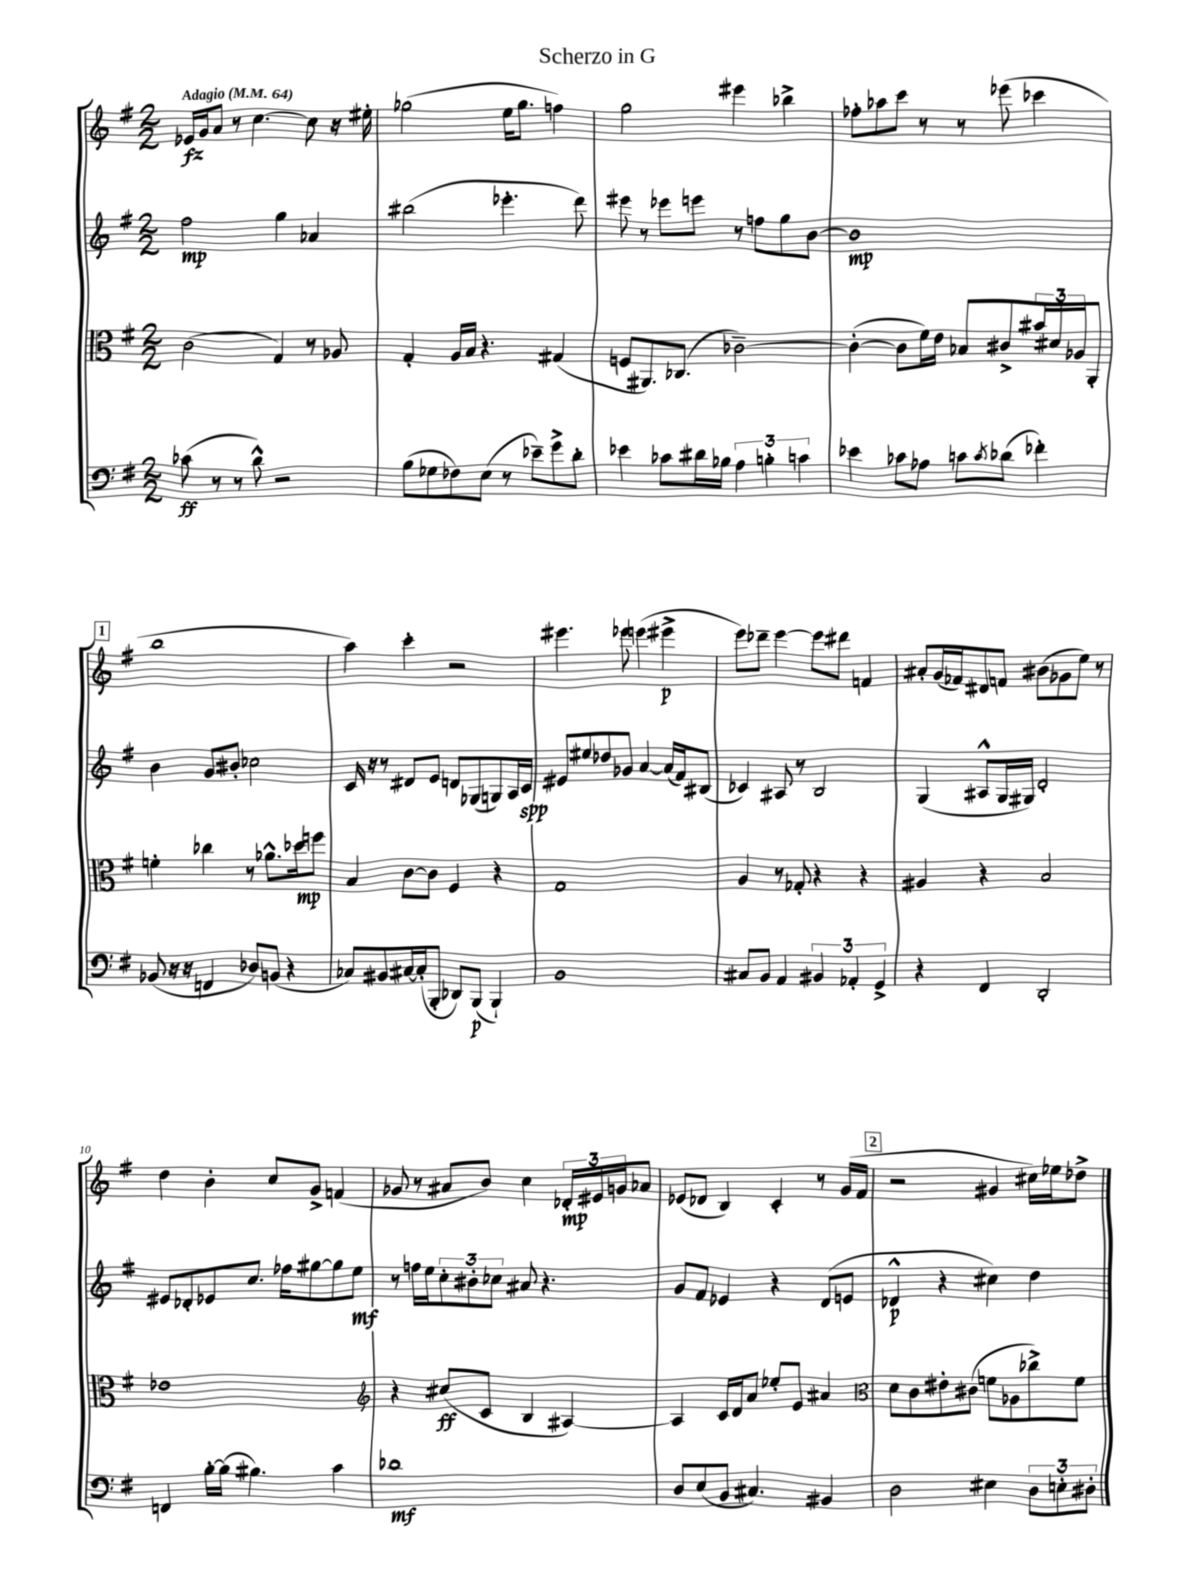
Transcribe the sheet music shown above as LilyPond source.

\header { title = "Scherzo in G" }
<<
\new StaffGroup <<
\new Staff = "s0" {
    \clef treble \key g \major \numericTimeSignature \time 2/2 \tempo "Adagio" 4 = 64
    ees'16\fz g'16 a'8 r8 c''4.~ c''8 r16 eis''16-. |
    ges''2( e''16 ges''8. f''4) |
    g''2 eis'''4 bes''4-> |
    fes''8-. aes''8 c'''8 r8 r8 ees'''8( ces'''4 |
    \mark \markup { \box "1" } b''1 |
    a''4) c'''4-. r2 |
    eis'''4. ees'''8 e'''4( eis'''4->\p |
    e'''8) des'''8-- e'''4~ e'''8 dis'''8 f'4 |
    ais'8-. g'16( fes'16) dis'8 f'8 bis'8( ges'8 e''8) r8 |
    d''4 b'4-. c''8 g'8-> f'4( |
    ges'8 r8 ais'8 b'8) c''4 \tuplet 3/2 { des'16-.\mp eis'16 g'16 } aes'8 |
    ees'8( des'8 b4) c'4-. r8 g'16( fis'16 |
    \mark \markup { \box "2" } r2 gis'4 cis''16) ees''16 des''8-> \bar "|." |
}
\new Staff = "s1" {
    \clef treble \key g \major \numericTimeSignature \time 2/2
    fis''2\mp g''4 aes'4 |
    bis''2( ees'''4.-. d'''8) |
    eis'''8 r8 ees'''8 e'''8 r8 f''8 g''8 b'8~ |
    b'1\mp |
    \mark \markup { \box "1" } b'4 g'8 bis'8-. ces''2 |
    c'16 r16 r8 dis'8 e'8 d'8 ges8( g8) a16 c'16\spp |
    eis'8 eis''8 des''8 ges'8 a'4~ a'16( fis'16) bis8( |
    ces'4) ais8 r8 b2 |
    g4( ais8-^ g16 gis16) d'2-. |
    eis'8 des'8-. ees'8 c''8. fes''16 gis''8~ gis''8 e''8\mf |
    r8 f''16 e''16 \tuplet 3/2 { c''8-. bis'8-. ces''8 } ais'8 r4. |
    g'8 fis'8 ees'4 r4 d'8( e'8 |
    \mark \markup { \box "2" } des'4-^\p r4 cis''4) d''4 \bar "|." |
}
\new Staff = "s2" {
    \clef alto \key g \major \numericTimeSignature \time 2/2
    c'2( g4) r8 aes8 |
    g4-. a16 b16 r4. gis4( |
    f8 ais,8.) ces8.( ces'2~--) |
    ces'4~-.( ces'8 fis'16) e'16 bes8 cis'8-> \tuplet 3/2 { bis'16 dis'16 aes16 } a,8-. |
    \mark \markup { \box "1" } f'4-. ces''4 r8 aes'8.-^ des''16\mp f''8 |
    b4 c'8~ c'8 fis4 r4 |
    g1 |
    a4 r8 ges8-. r4 r4 |
    ais4 r4 b2 |
    ees'1 |
    \clef treble r4 cis''8\ff( c'8 b4 ais4~) |
    ais4 c'16 d'16 a'8 ees''8-. e'8 ais'4 |
    \mark \markup { \box "2" } \clef alto d'8 c'8 eis'8-. cis'8( f'8 aes8 ces''8->) f'8 \bar "|." |
}
\new Staff = "s3" {
    \clef bass \key g \major \numericTimeSignature \time 2/2
    ces'8\ff( r8 r8 d'8-^) r2 |
    b8( ges8 fes8) e8( r8 ees'8--) g'8-> d'8-. |
    ees'4 ces'8 dis'16 bes16 \tuplet 3/2 { a4 b4-. c'4 } |
    ees'4 ces'8 aes8 c'8 \acciaccatura { c'8 } des'8( fes'4-.) |
    \mark \markup { \box "1" } bes,8( r16 r16 f,4 des8) b,8( r4 |
    ces8) bis,8 cis16~ cis16-.( b,,8-. des,8) b,,8\p( b,,4-!) |
    b,1 |
    cis8 b,8 a,4 \tuplet 3/2 { bis,4 aes,4-. g,4-> } |
    r4 fis,4 d,2-. |
    f,4 b16~-. b16( bis4.) c'4 |
    des'1\mf |
    d8 e8( b,8 cis4.) bis,4 |
    \mark \markup { \box "2" } d2 eis4 \tuplet 3/2 { d8 e8-. dis8-. } \bar "|." |
}
>>
>>
